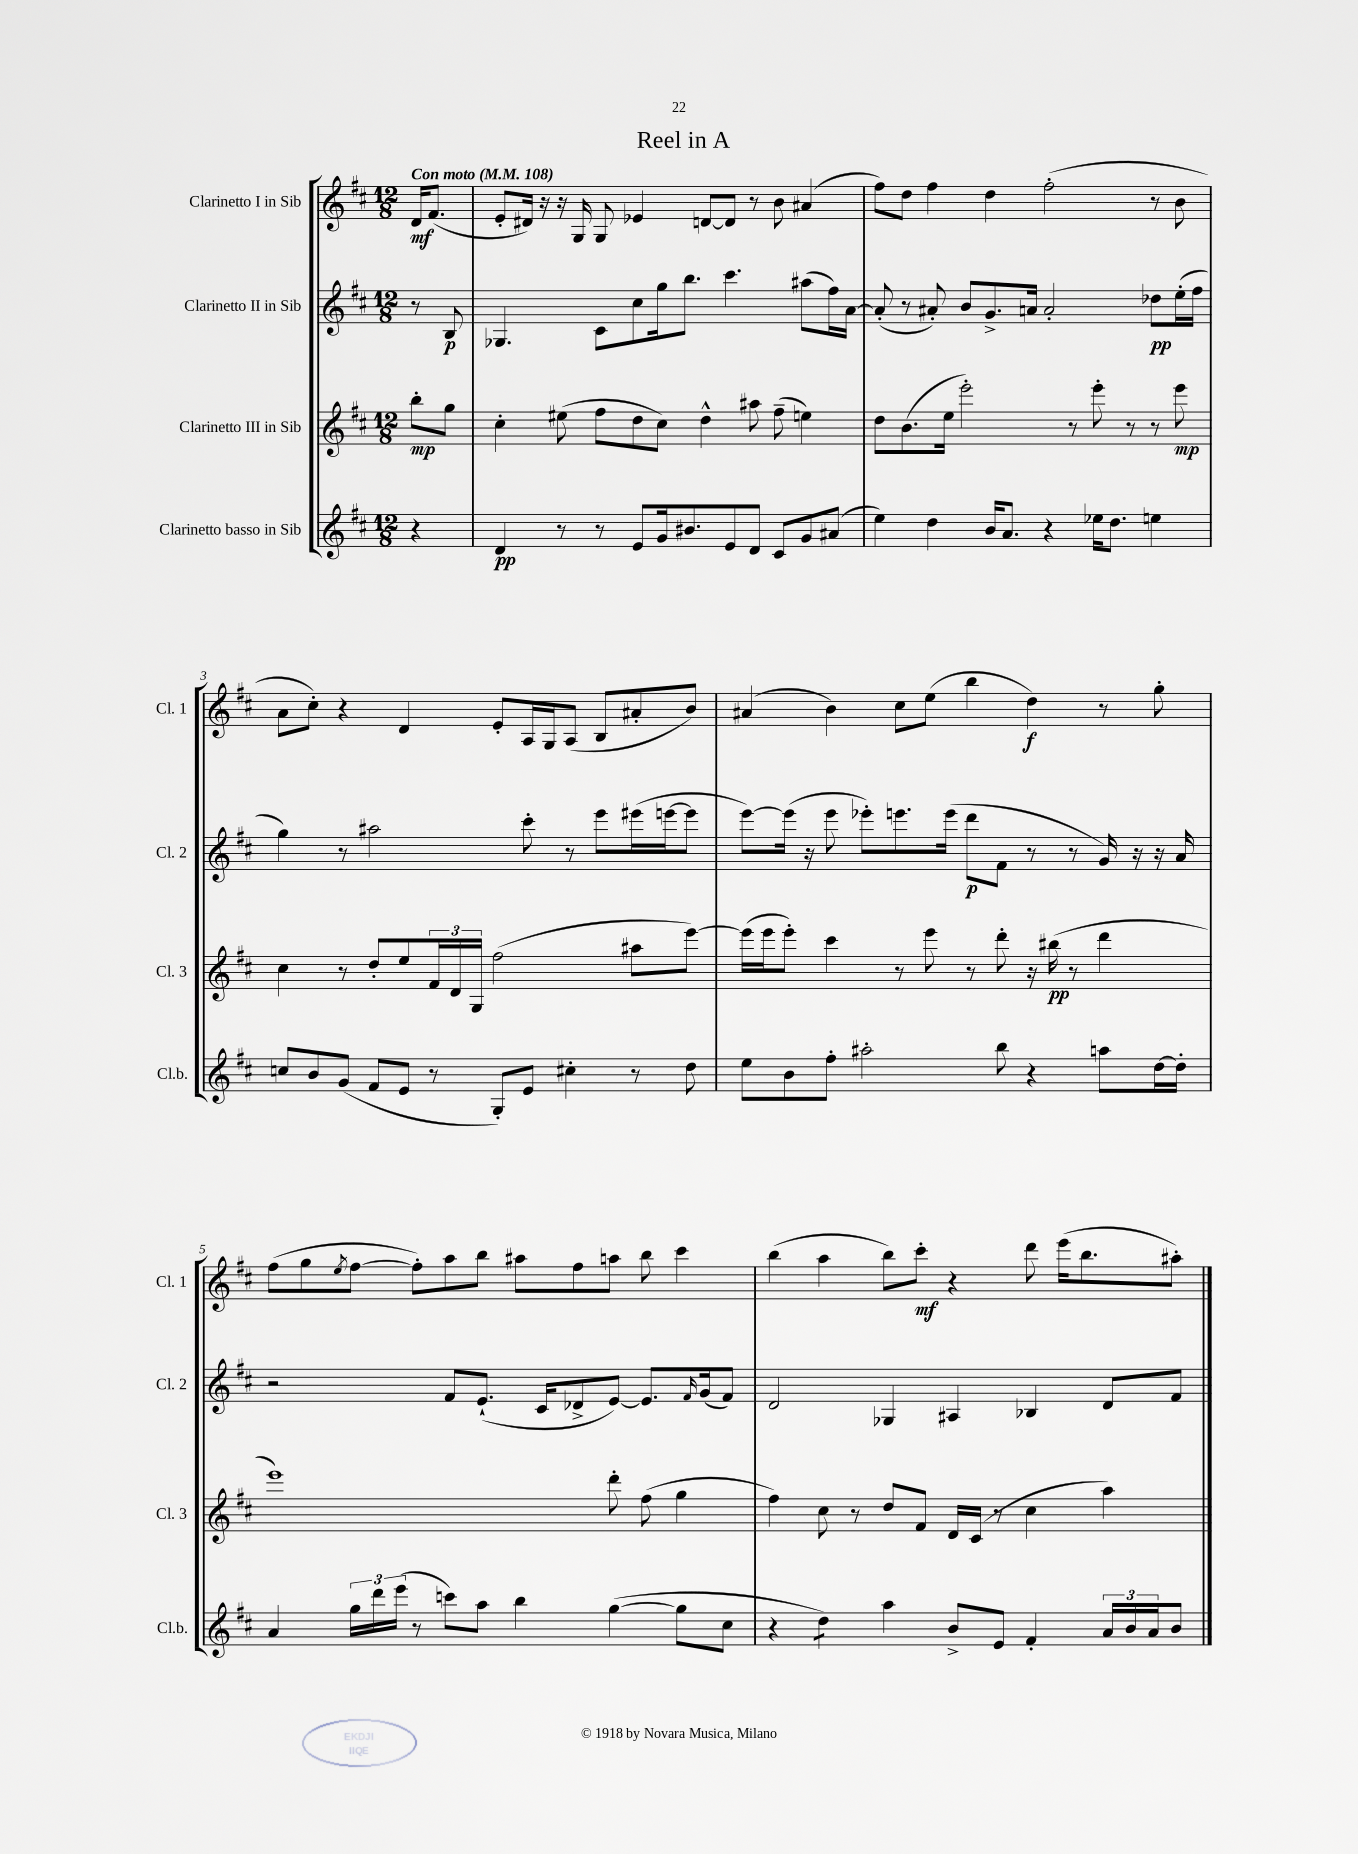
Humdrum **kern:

**kern	**kern	**kern	**kern
*staff4	*staff3	*staff2	*staff1
*clefG2	*clefG2	*clefG2	*clefG2
*k[f#c#]	*k[f#c#]	*k[f#c#]	*k[f#c#]
*M12/8	*M12/8	*M12/8	*M12/8
*MM108	*MM108	*MM108	*MM108
4r	8bb'	8r	16d
.	.	.	(8.f#
.	8gg	8B	.
=	=	=	=
4d	4cc#'	4.G-	8e'
.	.	.	16d#)
.	.	.	16r
8r	(8ee#	.	16r
.	.	.	16G
8r	8ff#	8c#	8G
8e	8dd	8cc#	4e-
16g	8cc#)	16gg	.
8.b#	.	8.bb	.
.	4dd^^	.	[8d
8e	.	4.ccc#	8d]
8d	8aa#	.	8r
8c#	(8ff#~	.	8b
8g	4ee)	(8aa#	(4a#
(8a#	.	16ff#)	.
.	.	[16a	.
=	=	=	=
4ee)	8dd	(8a']	8ff#)
.	(8.b	8r	8dd
4dd	.	8a#')	4ff#
.	16ee	.	.
.	2eee')	8b	.
16b	.	8.g^	4dd
8.a	.	.	.
.	.	16a	.
4r	.	2a'	(2ff#'
.	8r	.	.
16ee-	8eee'	.	.
8.dd	.	.	.
.	8r	.	.
4ee	8r	8dd-	8r
.	8eee	(16ee'	8b
.	.	16ff#	.
=	=	=	=
8cc	4cc#	4gg)	8a
8b	.	.	8cc#')
(8g	8r	8r	4r
8f#	8dd'	2aa#	.
8e	8ee	.	4d
8r	24f#	.	.
.	24d	.	.
.	24G	.	.
8G')	(2ff#	.	8e'
8e	.	8ccc#'	16A
.	.	.	16G
4cc#'	.	8r	(8A
.	.	8eee	8B
8r	8aa#	(16eee#	8a#'
.	.	[16eee	.
8dd	[8eee)	8eee]	8b)
=	=	=	=
8ee	(16eee]	[8eee)	(4a#
.	16eee	.	.
8b	8eee')	(16eee]	.
.	.	16r	.
8ff#'	4ccc#	8eee	4b)
2aa#'	.	8eee-')	.
.	8r	8.eee	8cc#
.	8eee	.	(8ee
.	.	(16eee	.
.	8r	8ddd	4bb
8bb	8ddd'	8f#	.
4r	16r	8r	4dd)
.	(16bb#	.	.
.	8r	8r	.
8aa	4ddd	16g)	8r
.	.	16r	.
[16dd	.	16r	8gg'
16dd']	.	16a	.
=	=	=	=
4a	1eee)	2r	(8ff#
.	.	.	8gg
.	.	.	8qee
24gg	.	.	[8ff#
24ddd	.	.	.
(24eee	.	.	.
8r	.	.	8ff#'])
8ccc)	.	8f#	8aa
8aa	.	(8.e`	8bb
4bb	.	.	8aa#
.	.	16c#	.
.	.	8d-^	8ff#
([4gg	8ddd'	[8e)	8aa
.	(8ff#	8.e]	8bb
8gg]	4gg	.	4ccc#
.	.	16qqf#	.
.	.	(16g	.
8cc#	.	8f#)	.
=	=	=	=
4r	4ff#)	2d	(4bb
4dd)	8cc#	.	4aa
.	8r	.	.
4aa	8dd	4G-	8bb)
.	8f#	.	8ccc#'
8b^	16d	4A#	4r
.	(16c#	.	.
8e	8r	.	.
4f#'	4cc#	4B-	8ddd
.	.	.	(16eee
.	.	.	8.bb
24a	4aa)	8d	.
24b	.	.	.
24a	.	.	.
8b	.	8f#	8aa#')
==	==	==	==
*-	*-	*-	*-
